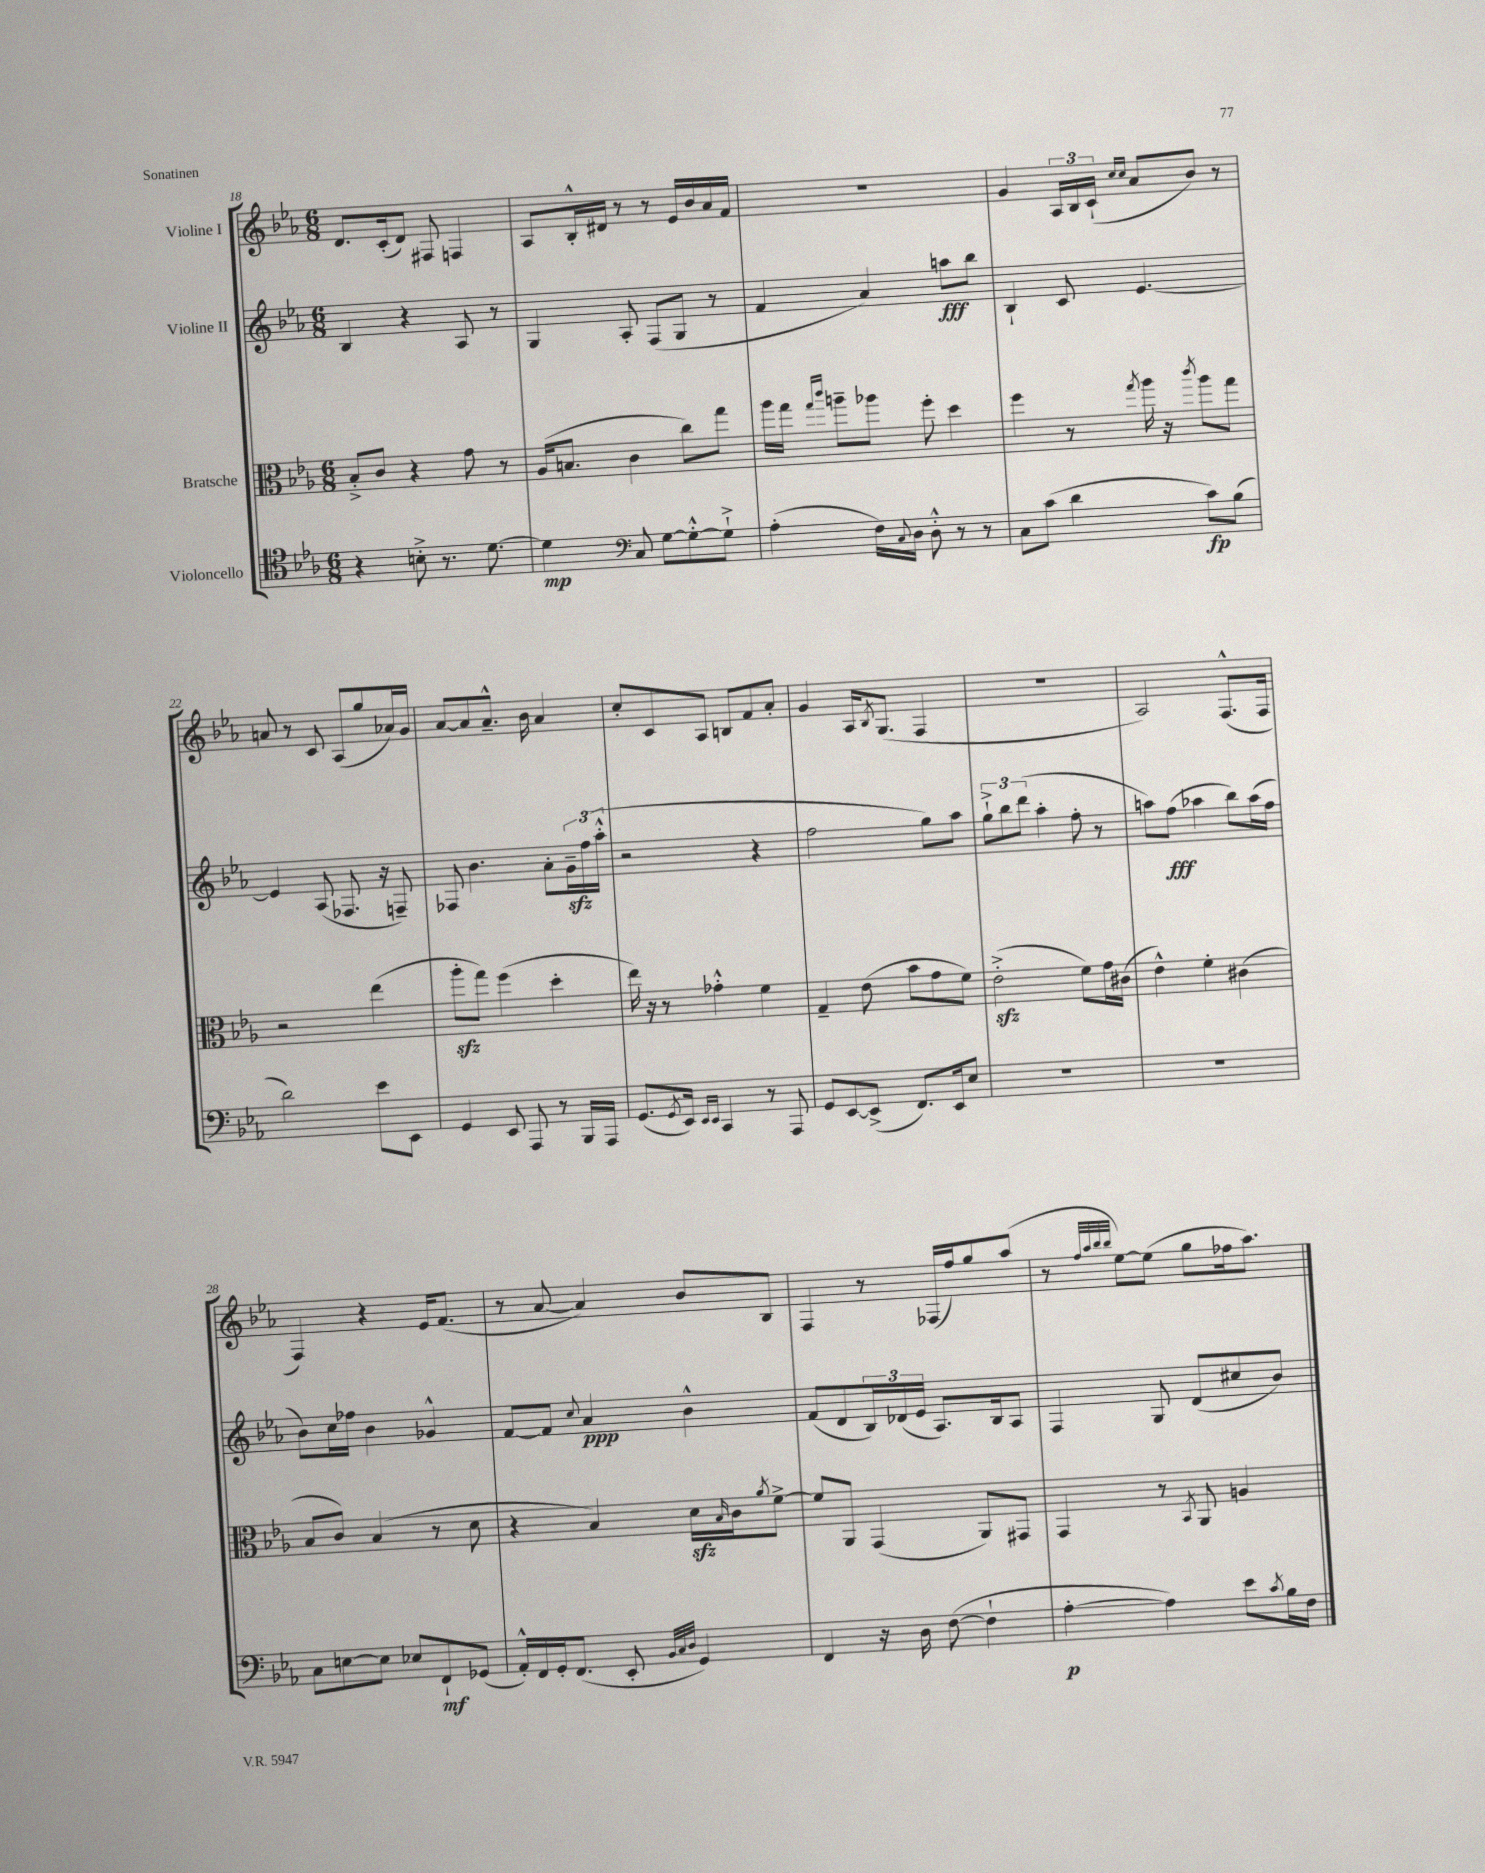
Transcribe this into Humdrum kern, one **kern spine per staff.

**kern	**dynam	**kern	**kern	**dynam	**kern
*part4	*part4	*part3	*part2	*part2	*part1
*staff4	*staff4	*staff3	*staff2	*staff2	*staff1
*I"Violoncello	*	*I"Bratsche	*I"Violine II	*	*I"Violine I
*clefC4	*	*clefC3	*clefG2	*	*clefG2
*k[b-e-a-]	*	*k[b-e-a-]	*k[b-e-a-]	*	*k[b-e-a-]
*M6/8	*	*M6/8	*M6/8	*	*M6/8
=18	=18	=18	=18	=18	=18
4r	.	8B-'^/L	4B-/	.	8.d/L
.	.	8c/J	.	.	.
.	.	.	.	.	(16c'/k
8Bn'^\	.	4r	4r	.	8d/J)
8.r	.	.	.	.	8F#X/
.	.	8g\	8A-/	.	4Fn/
[8.d\	.	.	.	.	.
.	.	8r	8r	.	.
=19	=19	=19	=19	=19	=19
4d\]	mp	(16A-/KL	4G/	.	8A-/L
.	.	8.Bn/J	.	.	.
.	.	.	.	.	16B-'^^/L
.	.	.	.	.	16d#X/JJ
*clefF4	*	*	*	*	*
8C/	.	4c\	8A-'/	.	8r
[8G\L	.	.	(8F/L	.	8r
8G'^^\_	.	8cc\L)	8G/J	.	16e-/LL
.	.	.	.	.	16b-/
8G`^\J]	.	8gg\J	8r	.	16a-/
.	.	.	.	.	16f/JJ
=20	=20	=20	=20	=20	=20
(4A-'\	.	16aa-\LL	4f/	.	2.r
.	.	16gg\JJ	.	.	.
.	.	16qqgg/LL	.	.	.
.	.	16qqccc/JJ	.	.	.
.	.	8aan~\L	.	.	.
16F\LL)	.	8aa-X\J	4a-/)	.	.
8qqC/	.	.	.	.	.
16D\JJ	.	.	.	.	.
8D'^^\	.	8ff'\	.	.	.
8r	.	4dd\	8aan\L	fff	.
8r	.	.	8bb-\J	.	.
=21	=21	=21	=21	=21	=21
8C\L	.	4ff\	4B-`/	.	4g/
(8c\J	.	.	.	.	.
4d\	.	8r	8c/	.	24A-/LL
.	.	.	.	.	24B-/
.	.	.	.	.	(24c`/JJ
.	.	.	.	.	16qqcc/LL
.	.	8qgg/	.	.	16qqcc/JJ
.	.	16aa-\	[4.e-/	.	8a-/L
.	.	16r	.	.	.
.	.	8qccc/	.	.	.
8c\L)	fp	8aa-\L	.	.	8b-/J)
(8B-\J	.	8gg\J	.	.	8r
!!LO:LB:g=z
=22	=22	=22	=22	=22	=22
2d\)	.	2r	4e-/]	.	8an/
.	.	.	.	.	8r
.	.	.	(8A-/	.	8c/
.	.	.	8.F-X/	.	(8A-/L
8e-\L	.	(4ee-\	.	.	8gg/
.	.	.	16r	.	.
8EE-\J	.	.	8Fn~/)	.	16a-X/L)
.	.	.	.	.	16g/JJ
=23	=23	=23	=23	=23	=23
4GG/	.	8aa-zz'\L	8F-X/	.	[8a-/L
.	.	8gg\J)	4.b-\	.	8a-/]
8EE-/	.	(4ff\	.	.	8.a-~^^/J
8AAA-/	.	.	.	.	.
.	.	.	.	.	16b-\
8r	.	4dd'\	8a-'\L	.	4a-/
16BBB-/LL	.	.	24gzz~\L	.	.
.	.	.	(24ff\	.	.
16AAA-/JJ	.	.	.	.	.
.	.	.	24aa-'^^\JJ	.	.
=24	=24	=24	=24	=24	=24
(8.GG/L	.	16ee-\)	2r	.	8cc'/L
.	.	16r	.	.	.
.	.	8r	.	.	8c/
8qGG/	.	.	.	.	.
16EE-/Jk)	.	.	.	.	.
16qqEE-/LL	.	.	.	.	.
16qqEE-/JJ	.	.	.	.	.
4CC/	.	4g-X'^^\	.	.	8A-/J
.	.	.	.	.	8Bn/L
8r	.	4f\	4r	.	8f/
8AAA-/	.	.	.	.	8a-'/J
=25	=25	=25	=25	=25	=25
8GG/L	.	4G~/	2ff\	.	4g/
[8EE-/	.	.	.	.	.
(8EE-^/J]	.	(8e-\	.	.	16A-/KL
.	.	.	.	.	8qB-/
.	.	.	.	.	(8.G/J
8.FF/L)	.	8b-\L	.	.	.
.	.	8g\	8gg\L)	.	4F/
16EE-/k	.	.	.	.	.
8E-/J	.	8f\J)	8aa-\J	.	.
=26	=26	=26	=26	=26	=26
2.r	.	(2e-zz'^\	12gg`^\L	.	2.r
.	.	.	12bb-\	.	.
.	.	.	(12ddd\J	.	.
.	.	.	4aa-'\	.	.
.	.	8f\L)	8ff'\	.	.
.	.	16g\L	8r	.	.
.	.	(16c#X\JJ	.	.	.
=27	=27	=27	=27	=27	=27
2.r	.	4e-^^\)	8aan\L)	.	2A-/)
.	.	.	(8ff\J	fff	.
.	.	4f'\	4aa-X\	.	.
.	.	(4c#X\	8bb-\L)	.	(8.F^^/L
.	.	.	(16aa-\L	.	.
.	.	.	16ff\JJ	.	16F/Jk
!!LO:LB:g=z
=28	=28	=28	=28	=28	=28
8C\L	.	8B-/L	8b-\L)	.	4F/)
[8En\	.	8c/J)	16cc\L	.	.
.	.	.	16ff-X\JJ	.	.
8E\J]	.	(4B-/	4b-\	.	4r
8E-X/L	.	.	.	.	.
8FF`/	mf	8r	4g-X^^/	.	16e-/KL
.	.	.	.	.	(8.f/J
(8GG-X/J	.	8d\	.	.	.
=29	=29	=29	=29	=29	=29
16AA-'^^/LL)	.	4r	[8f/L	.	8r
16FF/	.	.	.	.	.
16GG'/J	.	.	8f/J]	.	[8a-/
(8.FF/J	.	.	.	.	.
.	.	.	8qqcc/	.	.
.	.	4B-/)	4a-/	ppp	4a-/])
8EE-'/	.	.	.	.	.
32qqBB-/LLL	.	.	.	.	.
32qqC/	.	.	.	.	.
32qqD/JJJ	.	.	.	.	.
4GG/)	.	16dzz\LL	4b-^^\	.	8b-/L
.	.	16qqB-/	.	.	.
.	.	16c\J	.	.	.
.	.	8qa-/	.	.	.
.	.	[8f^\J	.	.	8B-/J
=30	=30	=30	=30	=30	=30
4FF/	.	8f/L]	(8f/L	.	4F/
.	.	8AA-/J	8d/	.	.
16r	.	(4GG/	24B-/L)	.	8r
.	.	.	(24d-X/	.	.
16D\	.	.	.	.	.
.	.	.	24e-/JJ	.	.
([8F\	.	.	8.A-/L)	.	(16F-X/LL
.	.	.	.	.	16ff/J)
4F`\]	.	8AA-/L)	.	.	8gg/
.	.	.	16B-/k	.	.
.	.	8GG#X/J	8A-/J	.	(8aa-/J
=31	=31	=31	=31	=31	=31
[4A-'\	p	4GG/	4F/	.	8r
.	.	.	.	.	32qqff/LLL
.	.	.	.	.	32qqaa-/
.	.	.	.	.	32qqbb-/
.	.	.	.	.	32qqbb-/JJJ
.	.	.	.	.	[8ee-\L)
4A-\])	.	8r	8G/	.	(8ee-\J]
.	.	8qBB-/	.	.	.
.	.	8AA-/	(8d/L	.	8gg\L
8e-\L	.	4An/	8cc#X/	.	16ff-X\k
.	.	.	.	.	8.aa-\J)
8qc/	.	.	.	.	.
16B-\L	.	.	8b-/J)	.	.
16F\JJ	.	.	.	.	.
==	==	==	==	==	==
*-	*-	*-	*-	*-	*-
